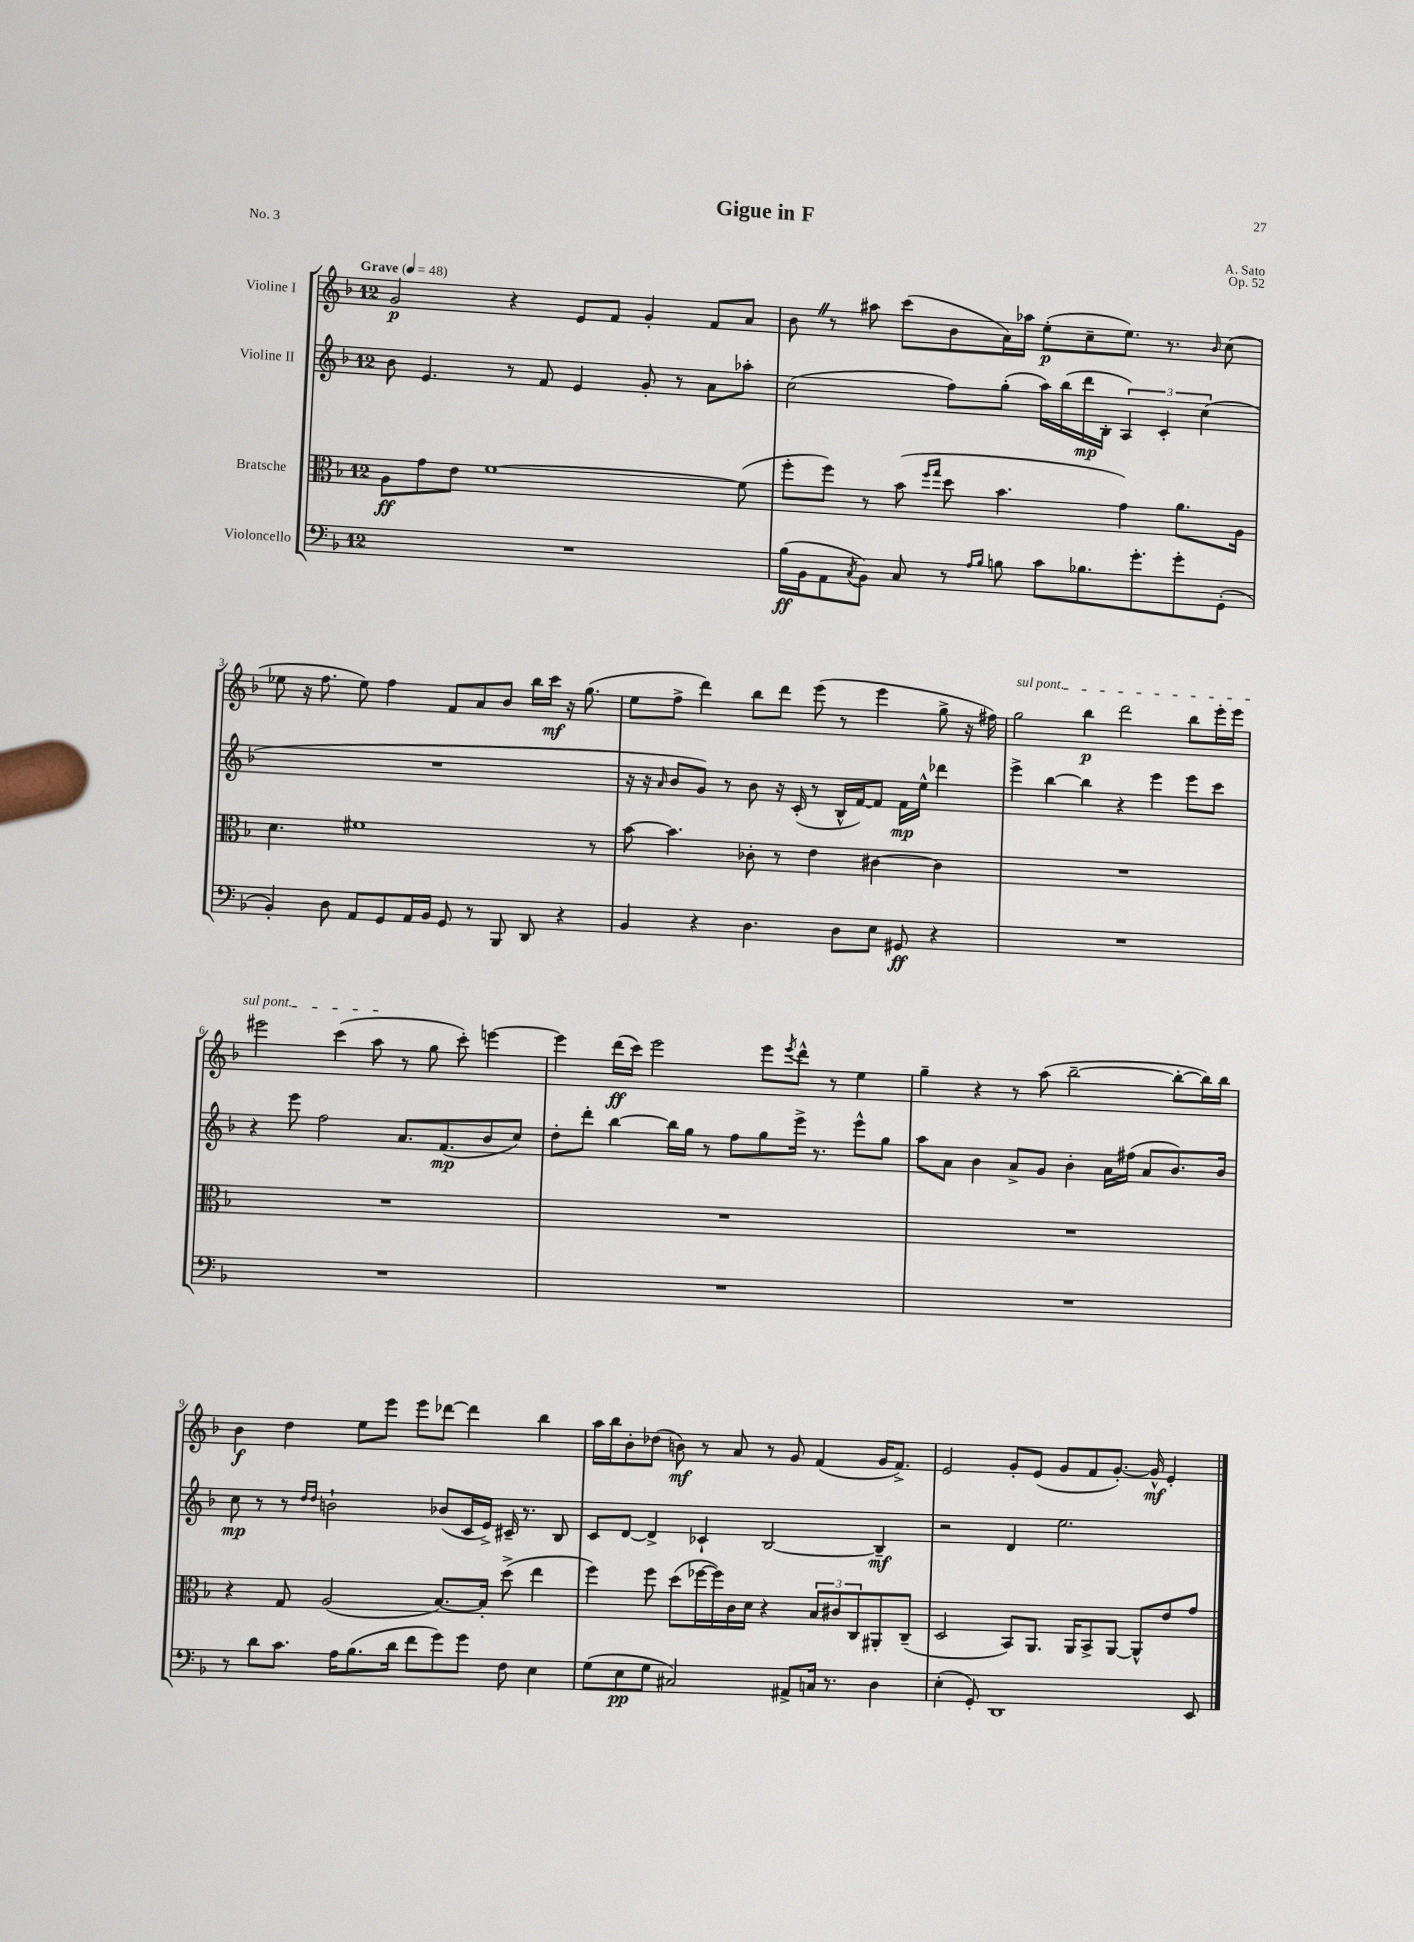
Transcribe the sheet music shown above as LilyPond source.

\header { title = "Gigue in F" composer = "A. Sato" opus = "Op. 52" piece = "No. 3" }
<<
\new StaffGroup <<
\new Staff = "s0" \with { instrumentName = "Violine I" } {
    \clef treble \key f \major \once \override Staff.TimeSignature.style = #'single-digit \time 12/8 \tempo "Grave" 4 = 48
    g'2\p r4 e'8 f'8 g'4-. f'8 a'8 |
    bes'8 \once \override BreathingSign.text = \markup { \musicglyph "scripts.caesura.straight" } \breathe r8 ais''8 c'''8( bes'8 a'16) aes''16 e''8-.\p( c''8-- e''8.) r8. \grace { bes'16 } c''8( |
    ees''8 r16 f''8. ees''8) f''4 f'8 a'8 bes'8 bes''16 c'''16\mf r16 g''8.( |
    e''8 f''8-> d'''4) bes''8 d'''8 e'''8( r8 e'''4 g''8-> r16 fis''16) |
    \once \override TextSpanner.bound-details.left.text = \markup { \italic "sul pont." } g''2\startTextSpan bes''4\p d'''2 bes''8 e'''16-. e'''16 |
    eis'''2 c'''4( a''8\stopTextSpan r8 g''8 c'''8-.) e'''4~ |
    e'''4 d'''16\ff( c'''16) e'''2 e'''8 \acciaccatura { e'''8 } d'''8-^ r8 e''4 |
    g''4-- r4 r8 a''8( bes''2~-- bes''8~-. bes''16) bes''16 |
    bes'4\f d''4 e''8 e'''8 e'''8 des'''8~ des'''4 bes''4 |
    a''16 bes''16 bes'8-. des''8( b'8\mf) r8 a'8 r8 g'8 f'4( g'16 f'8.->) |
    e'2 g'8-. e'8( g'8 f'8 g'8.~-.) g'16-^\mf e'4-. \bar "|." |
}
\new Staff = "s1" \with { instrumentName = "Violine II" } {
    \clef treble \key f \major \once \override Staff.TimeSignature.style = #'single-digit \time 12/8
    bes'8 e'4. r8 f'8 e'4 g'8-. r8 a'8 aes''8-. |
    c''2( f''8) g''8-.( a''16) bes''16( d'''16\mp bes16-. \tuplet 3/2 { a4) c'4-. c''4( } |
    R1. |
    r16 r16 \grace { a'16 } bes'8 g'8) r8 bes'8 r16 c'16-.( r8 bes16-^ f'16~) f'8 f'16\mp e''16-^ des'''4 |
    e'''4-> bes''4~ bes''4 r4 e'''4 e'''8 c'''8 |
    r4 e'''8 f''2 a'8. f'8.\mp( bes'8 c''8) |
    d''8-. d'''8-. bes''4~ bes''16 g''16 r8 f''8 g''8 e'''16-> r8. e'''8-^ g''8 |
    a''8 a'8 bes'4 a'8-> g'8 bes'4-. a'16 fis''16( a'8 bes'8.) bes'16 |
    c''8\mp r8 r8 \grace { d''16 d''16 } b'2-! bes'8( c'16 e'16->) cis'16-- r8. bes8 |
    c'8 d'8~ d'4-> ces'4-! bes2~ bes4--\mf |
    r2 d'4 e''2. \bar "|." |
}
\new Staff = "s2" \with { instrumentName = "Bratsche" } {
    \clef alto \key f \major \once \override Staff.TimeSignature.style = #'single-digit \time 12/8
    a8\ff g'8 e'8 f'1~ f'8( |
    f''8-. f''8) r8 bes'8( \grace { f''16 g''16 } d''8 bes'4. g'4) a'8. a16 |
    d'4. fis'1 r8 |
    bes'8~ bes'4. ces'8-. r8 e'4 cis'4~ cis'4 |
    R1. |
    R1. |
    R1. |
    R1. |
    r4 g8 a2( bes8.~) bes16-. d''8->( e''4 |
    f''4) f''8 d''8( fes''16~ fes''16) c'16 d'16 r4 \tuplet 3/2 { bes8 cis'8 c8 } ais,8-. c8--( |
    d2 bes,8) a,8. a,16 bes,8-> a,8~ a,8-^ e'8 g'8 \bar "|." |
}
\new Staff = "s3" \with { instrumentName = "Violoncello" } {
    \clef bass \key f \major \once \override Staff.TimeSignature.style = #'single-digit \time 12/8
    R1. |
    bes16\ff( bes,16 a,8 \acciaccatura { c8 } bes,8) c8 r8 \grace { a16 bes16 } b8 c'8 bes8. g'8.-. g'8-. g,8-.( |
    bes,4-.) d8 a,8 g,8 a,16 bes,16 g,8 r8 bes,,8 d,8 r4 |
    bes,4 r4 d4. d8 e8 gis,8\ff r4 |
    R1. |
    R1. |
    R1. |
    R1. |
    r8 d'8 c'8. a16 bes8.( d'16 f'8 g'8) g'8 f8 e4 |
    g8( e8\pp g8 cis2) ais,8-> c16 r8. d4 |
    e4-.( g,8-.) d,1 e,8 \bar "|." |
}
>>
>>
